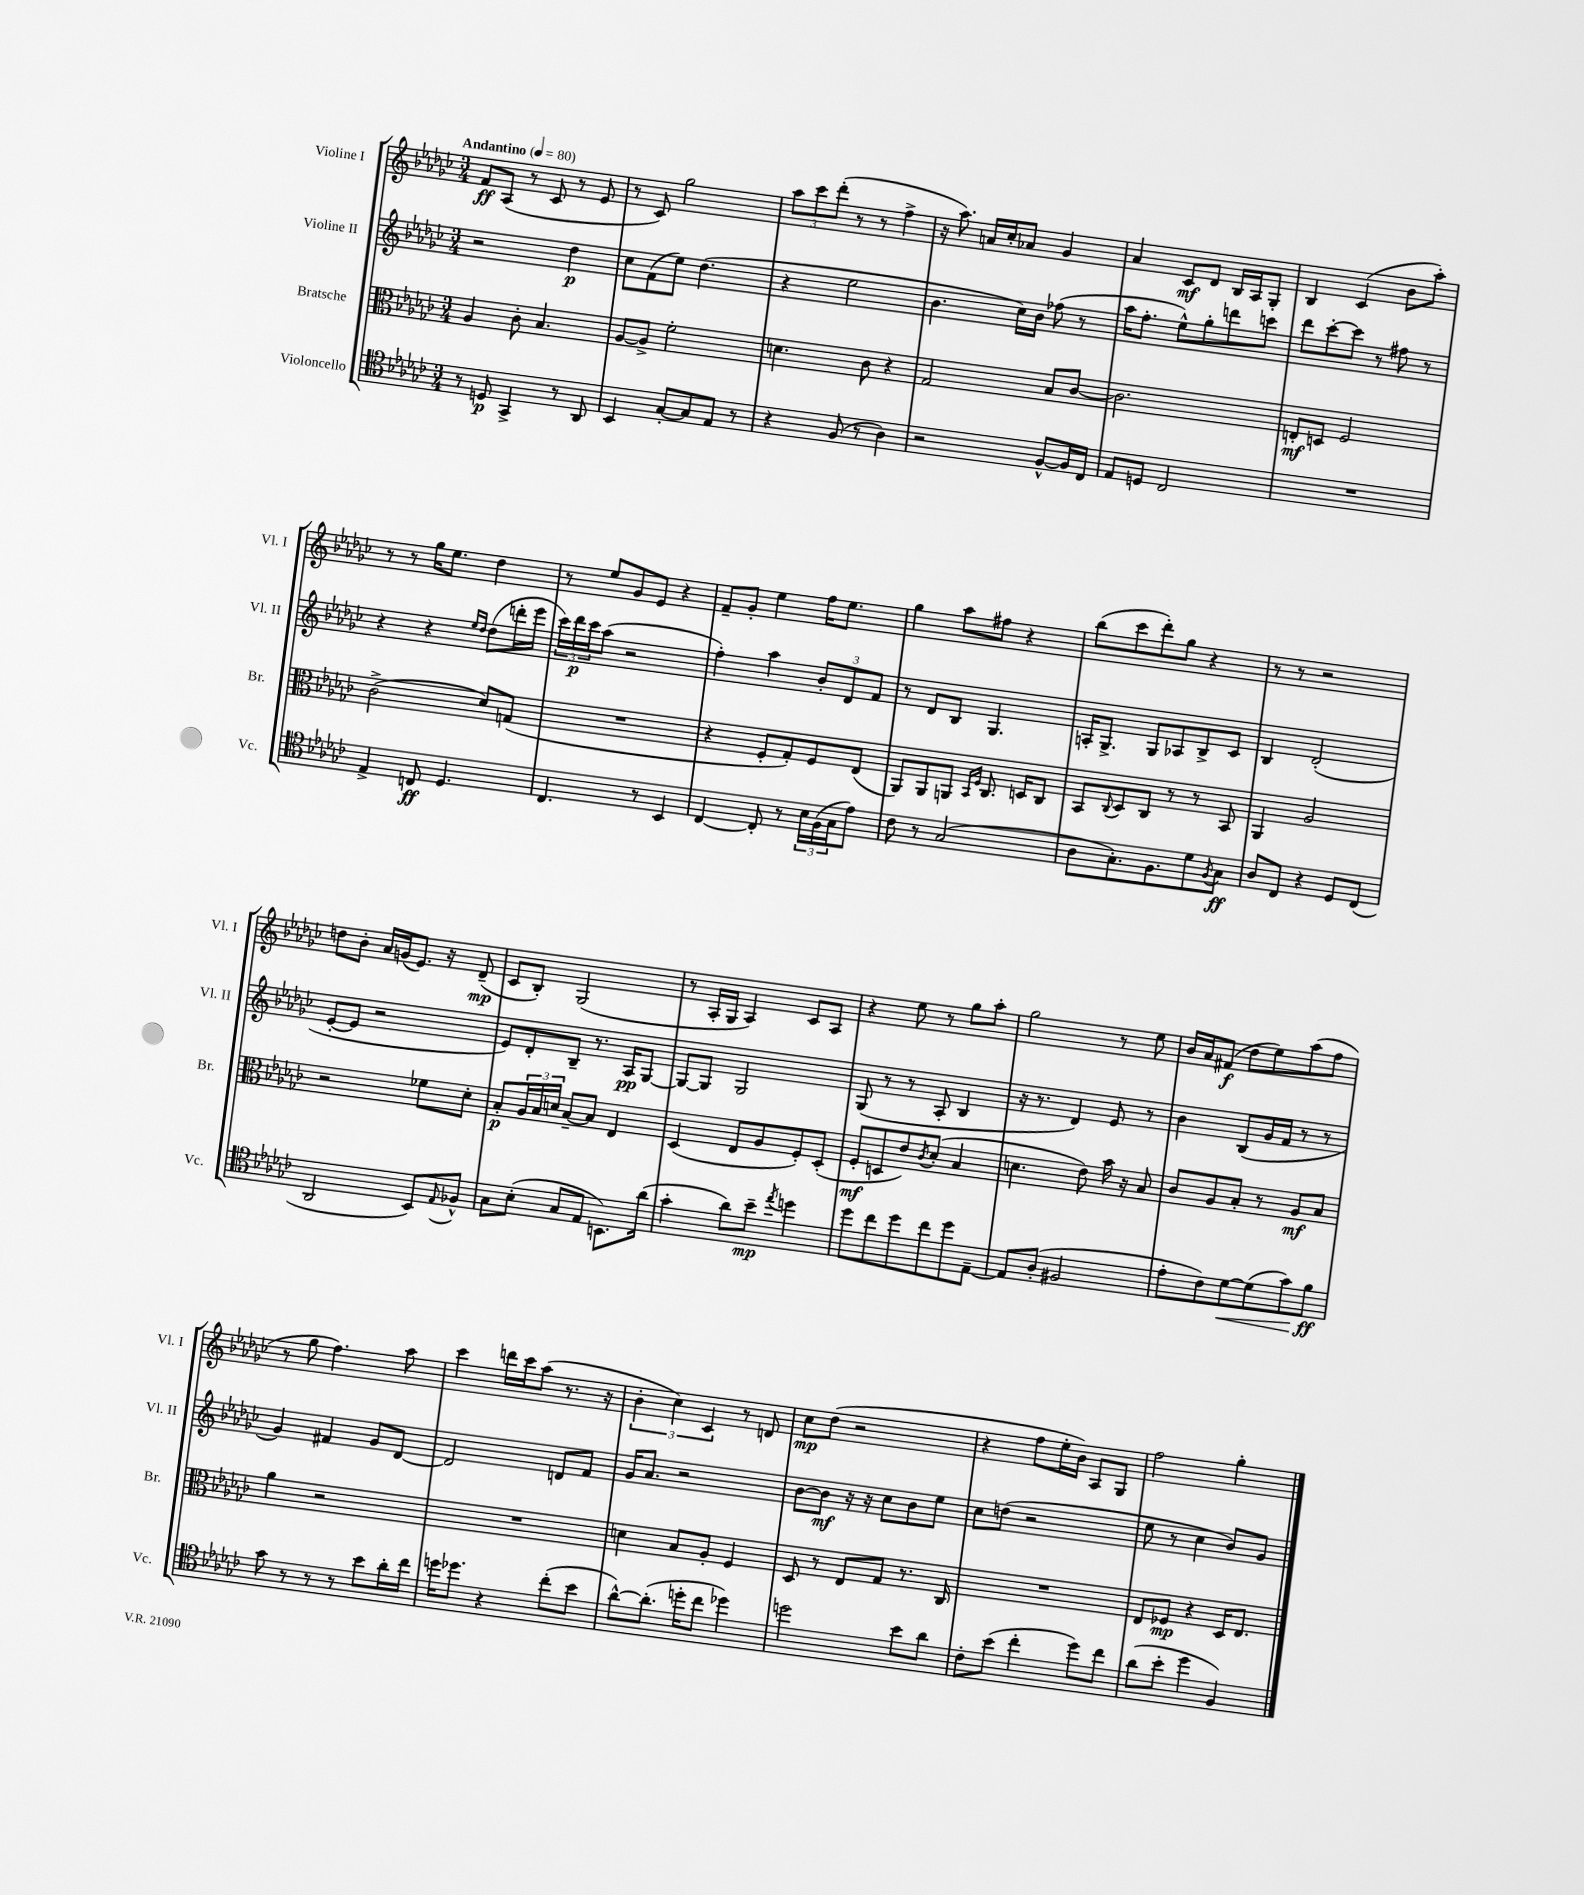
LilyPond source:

<<
\new StaffGroup <<
\new Staff = "s0" \with { instrumentName = "Violine I" shortInstrumentName = "Vl. I" } {
    \clef treble \key ges \major \numericTimeSignature \time 3/4 \tempo "Andantino" 4 = 80
    f'8\ff aes8( r8 ces'8 r8 ees'8 |
    r8 ces'8) ges''2 |
    \tuplet 3/2 { aes''8 ces'''8 des'''8-.( } r8 r8 f''4-> |
    r16 aes''8.) a'16 ces''16-. aes'8 ges'4 |
    aes'4 ces'8\mf des'8 bes16 aes16 ges8-. |
    bes4 ces'4( bes'8 aes''8-.) |
    r8 r8 ges''16 ees''8. des''4 |
    r8 ees''8 ges'8 ees'8 r4 |
    f'8-- ges'8-. ees''4 f''16 ees''8. |
    ges''4 aes''8 fis''8 r4 |
    bes''8( ces'''8 des'''8-.) ges''8 r4 |
    r8 r8 r2 |
    d''8 bes'8-. aes'16 g'16( ees'8.) r16 des'8--\mp( |
    ces'8 bes8-.) ges2( |
    r8 aes16-. ges16 aes4) ces'8 aes8 |
    r4 ees''8 r8 ges''8 aes''8-. |
    ges''2 r8 ees''8 |
    bes'16 aes'16 fis'8\f( des''8 ees''8) aes''8( f''8 |
    r8 ges''8 f''4.) aes''8 |
    ces'''4 d'''16 ces'''16 aes''8( r8. r16 |
    \tuplet 3/2 { bes'4-. ces''4) ces'4 } r8 d'8 |
    ces''8\mp des''8( r2 |
    r4 f''8 ees''16-. bes'16) aes8 ges8 |
    f''2 ges''4-. \bar "|." |
}
\new Staff = "s1" \with { instrumentName = "Violine II" shortInstrumentName = "Vl. II" } {
    \clef treble \key ges \major \numericTimeSignature \time 3/4
    r2 des''4\p |
    ces''8 f'8( ees''8) des''4.( |
    r4 ees''2 |
    bes'4. ces''16) bes'16 fes''8( r8 |
    aes''16 f''8.-. ees''8-^) ges''8-. d'''8 c'''8 |
    des'''8 ces'''8~-. ces'''8 r8 fis''8 r8 |
    r4 r4 \grace { ees''16 des''16 } des''8( d'''16-. ees'''16 |
    \tuplet 3/2 { ces'''16) des'''16\p ces'''16 } aes''8( r2 |
    f''4-.) aes''4 \tuplet 3/2 { bes'8-. des'8 f'8 } |
    r8 des'8 bes8 ges4. |
    a16-. ges8.-> ges8 aes8 bes8-> ces'8 |
    bes4 des'2-.( |
    ees'8~-. ees'8 r2 |
    ees'8) des'8-. bes8-- r8. aes16\pp ges8~ |
    ges8~ ges8 ges2 |
    ges8( r8 r8 aes8-. bes4 |
    r16 r8. des'4) ees'8 r8 |
    bes'4 bes8( ges'16 f'16 r8 r8 |
    ges'4) fis'4 ges'8 des'8~ |
    des'2 d'8 f'8 |
    ges'16 aes'8. r2 |
    bes'8~ bes'8\mf r16 r16 ces''8 bes'8 ees''8 |
    ces''8 d''8( r2 |
    ees''8 r8 ces''4 bes'8) ges'8 \bar "|." |
}
\new Staff = "s2" \with { instrumentName = "Bratsche" shortInstrumentName = "Br." } {
    \clef alto \key ges \major \numericTimeSignature \time 3/4
    aes4 ces'8-. bes4. |
    aes8~ aes8-> f'2-. |
    d'4. ces'8 r4 |
    ges2 bes8 ces'8~ |
    ces'2. |
    e8-.\mf d8 f2 |
    ces'2->( des'8) g8( |
    R2. |
    r4 f8-. ges8-.) f8 ees8( |
    aes,8) aes,8 a,8 \grace { bes,16 f16 } ces8. d16 ces8 |
    bes,8 \appoggiatura { ces8 } des8 ces8 r8 r8 bes,8 |
    aes,4 aes2 |
    r2 fes'8 des'8-. |
    bes8-.\p \tuplet 3/2 { aes16 bes16 d'16 } bes8~-- bes8 ees4 |
    des4( ees8 aes8 f8-.) des8-.( |
    f8-.\mf d8 ees'8) \acciaccatura { ces'8 } des'8-.( bes4 |
    d'4. ees'8) bes'16 r16 bes8 |
    ces'8 aes8 bes8-. r8 aes8\mf bes8 |
    aes'4 r2 |
    R2. |
    d'4 bes8 aes8-. f4 |
    des8 r8 ees8 ges8 r8. ces16 |
    R2. |
    ees8 fes8\mp r4 des16 ees8. \bar "|." |
}
\new Staff = "s3" \with { instrumentName = "Violoncello" shortInstrumentName = "Vc." } {
    \clef tenor \key ges \major \numericTimeSignature \time 3/4
    r8 d8\p ges,4-> r8 aes,8 |
    bes,4 ges8~-. ges8 ees8 r8 |
    r4 f8( r8 aes4) |
    r2 f8~-^ f16 ces16 |
    ees8 d8 ces2 |
    R2. |
    ees4-> c8\ff des4. |
    ces4. r8 bes,4 |
    ces4~ ces8-. r8 \tuplet 3/2 { bes16 f16( ges16 } ees'8) |
    ces'8 r8 ges2( |
    aes8 ges8.-.) f8. des'8 \acciaccatura { f8 } ges8\ff |
    aes8 ces8 r4 des8 ces8( |
    aes,2 bes,8) \appoggiatura { ees8 } fes8-^ |
    ges8 bes8-.( ges8 ees8 b,8.) aes'16( |
    ges'4-. aes'8) bes'8--\mp \acciaccatura { ees''8 } d''4 |
    des''8 ces''8 des''8 ces''8 des''8 ees8~-- |
    ees8 aes8-.( fis2 |
    ees'8-. ces'8) des'8~\< des'8( ges'8) f'8\ff\! |
    ges'8 r8 r8 r8 bes'8 aes'16-. ces''16 |
    d''16 des''8. r4 ces''8-.( bes'8 |
    aes'8~-^) aes'8.-.( d''16-. ces''8 des''4) |
    d''2 bes'8 aes'8 |
    ces'8-. bes'8( ces''4-. des''8) ces''8 |
    aes'8( bes'8-. des''4 f4) \bar "|." |
}
>>
>>
\layout { \context { \Score \remove "Bar_number_engraver" } }
